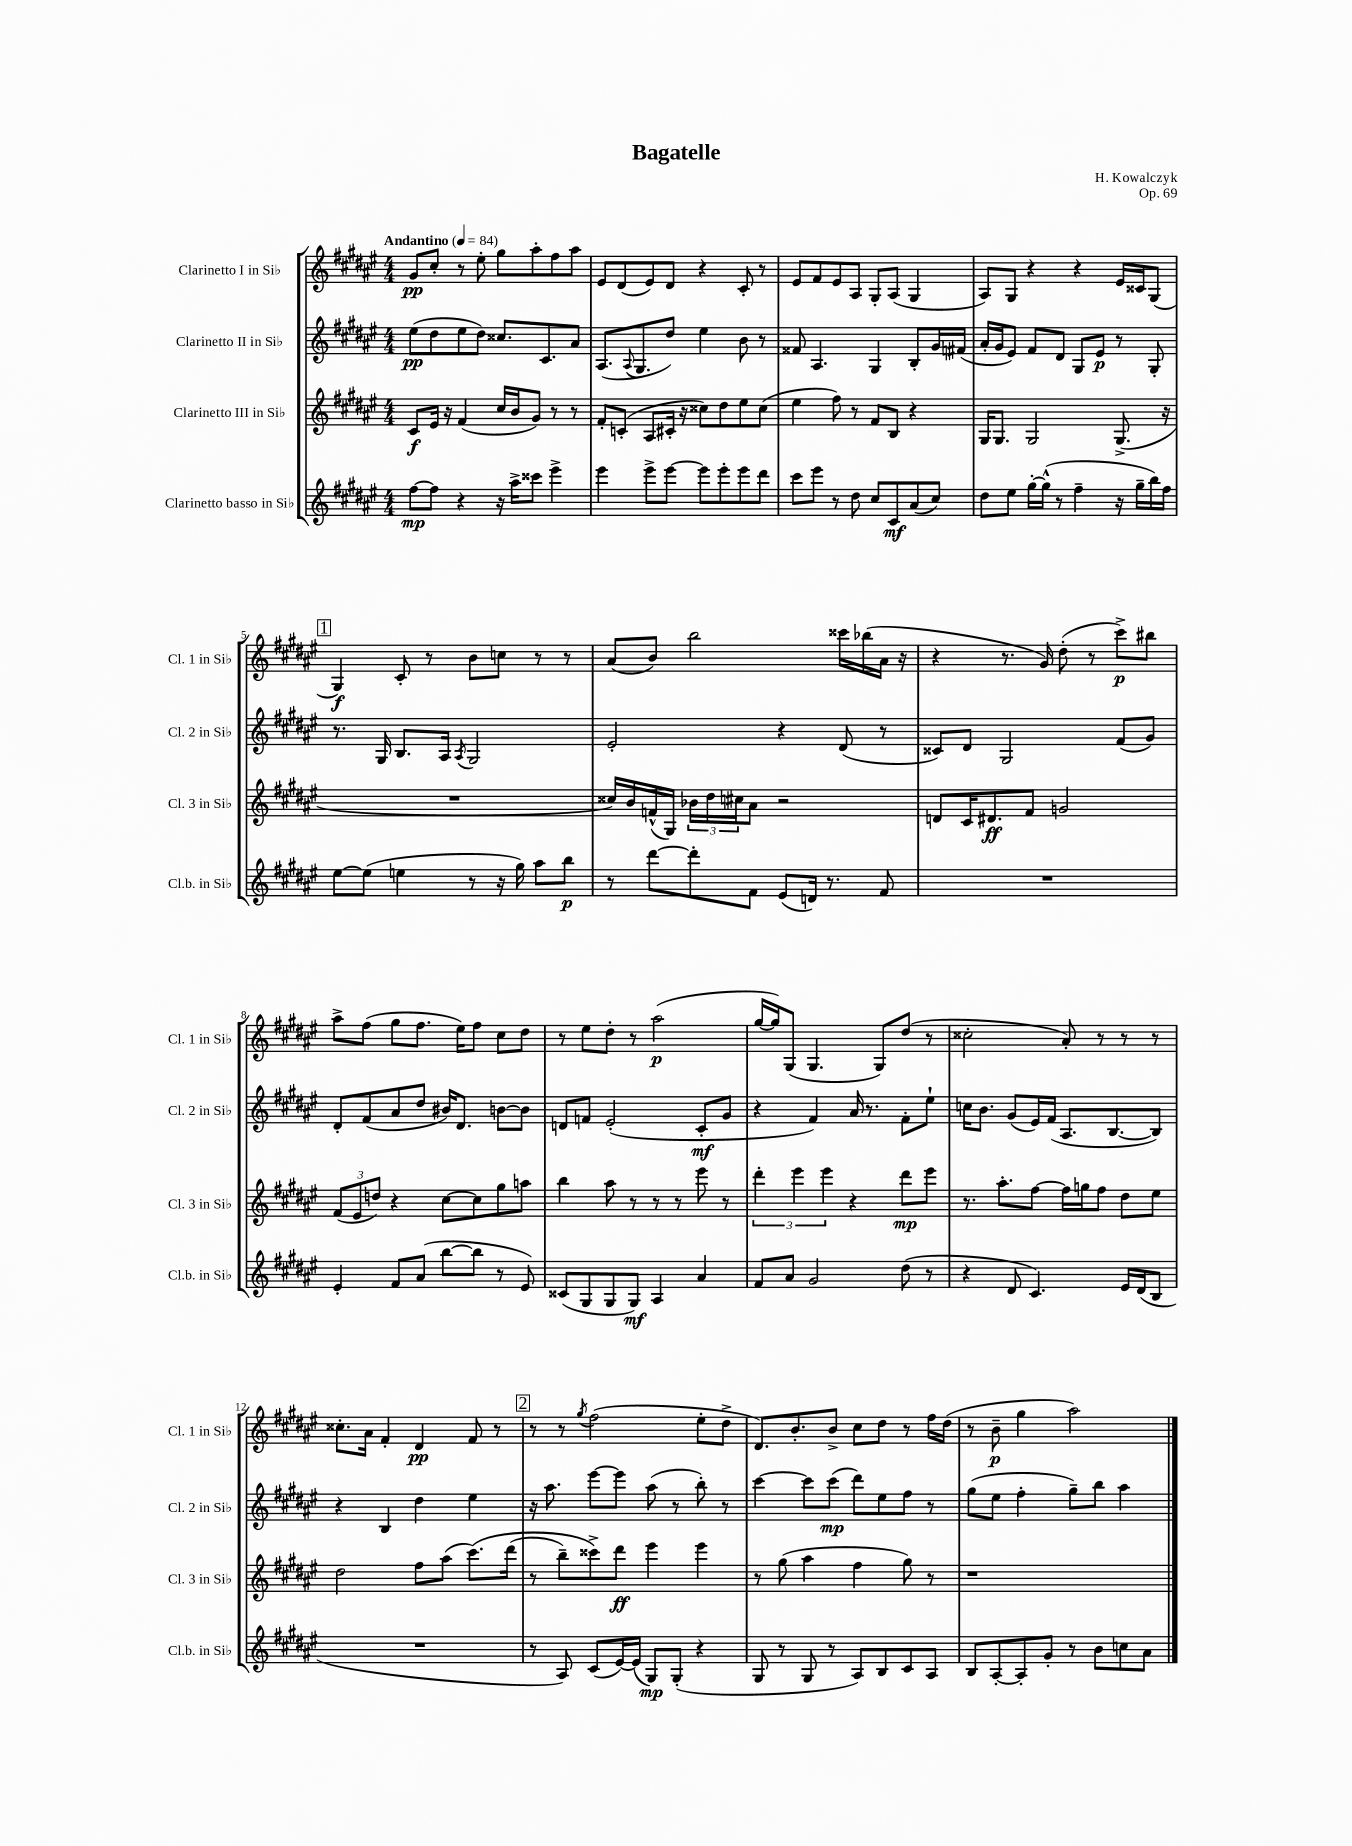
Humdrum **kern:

**kern	**kern	**kern	**kern
*staff4	*staff3	*staff2	*staff1
*clefG2	*clefG2	*clefG2	*clefG2
*k[f#c#g#d#a#e#]	*k[f#c#g#d#a#e#]	*k[f#c#g#d#a#e#]	*k[f#c#g#d#a#e#]
*M4/4	*M4/4	*M4/4	*M4/4
*MM84	*MM84	*MM84	*MM84
[8ff#	8c#	(8ee#	8g#
8ff#]	16e#	8dd#	8cc#'
.	16r	.	.
4r	(4f#	8ee#	8r
.	.	8dd#)	8ee#'
16r	16cc#	8.cc##	8gg#
16aa#^	16b	.	.
8ccc##	8g#)	.	8aa#'
.	.	8.c#	.
4eee#^	8r	.	8ff#
.	8r	8a#	8aa#
=	=	=	=
4eee#	8f#'	(8.A#	8e#
.	(8c'	.	(8d#
.	.	8qqA#	.
.	.	8.G#	.
8eee#^	8A#	.	8e#)
[8eee#	16c#'	8dd#)	8d#
.	16r	.	.
8eee#]	8cc##)	4ee#	4r
8eee#'	8dd#	.	.
8eee#	8ee#	8b	8c#'
8ddd#	(8cc##	8r	8r
=	=	=	=
8ccc#	4ee#	8f##	8e#
8eee#	.	4.A#	8f#
8r	8ff#)	.	8e#
8dd#	8r	.	8A#
8cc#	8f#	4G#	8G#'
8c#	8B	.	(8A#
(8a#	4r	8B'	4G#
8cc#)	.	16g#	.
.	.	(16f#	.
=	=	=	=
8dd#	16G#	16a#'	8A#)
.	8.G#	16g#	.
8ee#	.	8e#)	8G#
[16gg#'	2G#	8f#	4r
(16gg#^^]	.	.	.
8r	.	8d#	.
4ff#~	.	8G#	4r
.	.	8e#	.
16r	(8.G#^	8r	16e#
16gg#~	.	.	16c##
16bb)	.	8G#'	(8G#
16ff#	16r	.	.
=	=	=	=
[8ee#	1r	8.r	4G#)
(8ee#]	.	.	.
.	.	16G#	.
4ee	.	8.B	8c#'
.	.	.	8r
.	.	16A#	.
.	.	8qA#	.
8r	.	2G#	8b
16r	.	.	8cc
16gg#)	.	.	.
8aa#	.	.	8r
8bb	.	.	8r
=	=	=	=
8r	16cc##)	2e#'	(8a#
.	16b	.	.
[8ddd#	(16f^^	.	8b)
.	16G#)	.	.
8ddd#']	24b-	.	2bb
.	24dd#	.	.
.	24cc#	.	.
8f#	8a#	.	.
(8e#	2r	4r	.
16d)	.	.	.
8.r	.	.	.
.	.	(8d#	16ccc##
.	.	.	(16bb-
8f#	.	8r	16a#
.	.	.	16r
=	=	=	=
1r	8d	8c##)	4r
.	16c#	8d#	.
.	8.d#	.	.
.	.	2G#	8.r
.	8f#	.	.
.	.	.	16g#)
.	2g	.	(8dd#'
.	.	.	8r
.	.	(8f#	8ccc#^)
.	.	8g#)	8bb#
=	=	=	=
4e#'	(12f#	8d#'	8aa#^
.	12e#	.	.
.	.	(8f#	(8ff#
.	12dd)	.	.
8f#	4r	8a#	8gg#
(8a#	.	8dd#	8.ff#
[8bb	[8cc#	16b#)	.
.	.	8.d#	16ee#)
8bb]	8cc#]	.	8ff#
8r	8gg#	[8b	8cc#
8e#)	8aa	8b]	8dd#
=	=	=	=
(8c##	4bb	8d	8r
8G#	.	8f	8ee#
8G#	8aa#	(2e#'	8dd#'
8G#)	8r	.	8r
4A#	8r	.	(2aa#
.	8r	.	.
4a#	8eee#	8c#'	.
.	8r	8g#	.
=	=	=	=
8f#	6ddd#'	4r	[16gg#
.	.	.	16gg#])
8a#	.	.	(8G#
.	6eee#	.	.
2g#	.	4f#)	4.G#
.	6eee#	.	.
.	4r	16a#	.
.	.	8.r	.
.	.	.	8G#)
(8dd#	8ddd#	8f#'	(8dd#
8r	8eee#	8ee#`	8r
=	=	=	=
4r	8.r	16cc	2cc##'
.	.	8.b	.
.	8.aa#'	.	.
8d#	.	(8g#	.
4.c#)	[8ff#	16e#)	.
.	.	(16f#	.
.	16ff#]	8.A#	8a#')
.	16gg	.	.
.	8ff#	.	8r
.	.	[8.B	.
16e#	8dd#	.	8r
(16d#	.	.	.
8B	8ee#	8B])	8r
=	=	=	=
1r	2dd#	4r	8.cc##'
.	.	.	16a#
.	.	4B	4f#'
.	8ff#	4dd#	4d#
.	(8aa#	.	.
.	&(8.ccc#)	4ee#	8f#
.	.	.	8r
.	(16ddd#	.	.
=	=	=	=
8r	8r	16r	8r
.	.	8.aa#	.
8A#)	8bb~)	.	8r
.	.	.	8qgg#
(8c#	8ccc##^&)	[8eee#	(2ff#
[16e#)	8ddd#	8eee#]	.
(16e#]	.	.	.
8G#)	4eee#	(8aa#	.
(8G#'	.	8r	.
4r	4eee#	8bb')	8ee#'
.	.	8r	8dd#^
=	=	=	=
8G#	8r	[4ccc#	8.d#)
8r	(8gg#	.	.
.	.	.	8.b'
8G#	4aa#	8ccc#]	.
8r	.	(8ccc#	8b^
8A#)	4ff#	8ddd#)	8cc#
8B	.	8ee#	8dd#
8c#	8gg#)	8ff#	8r
8A#	8r	8r	16ff#
.	.	.	(16dd#
=	=	=	=
8B	1r	(8gg#	8r
[8A#'	.	8ee#	8b~
8A#']	.	4ff#'	4gg#
8g#'	.	.	.
8r	.	8gg#~)	2aa#)
8b	.	8bb	.
8cc	.	4aa#	.
8a#	.	.	.
==	==	==	==
*-	*-	*-	*-
